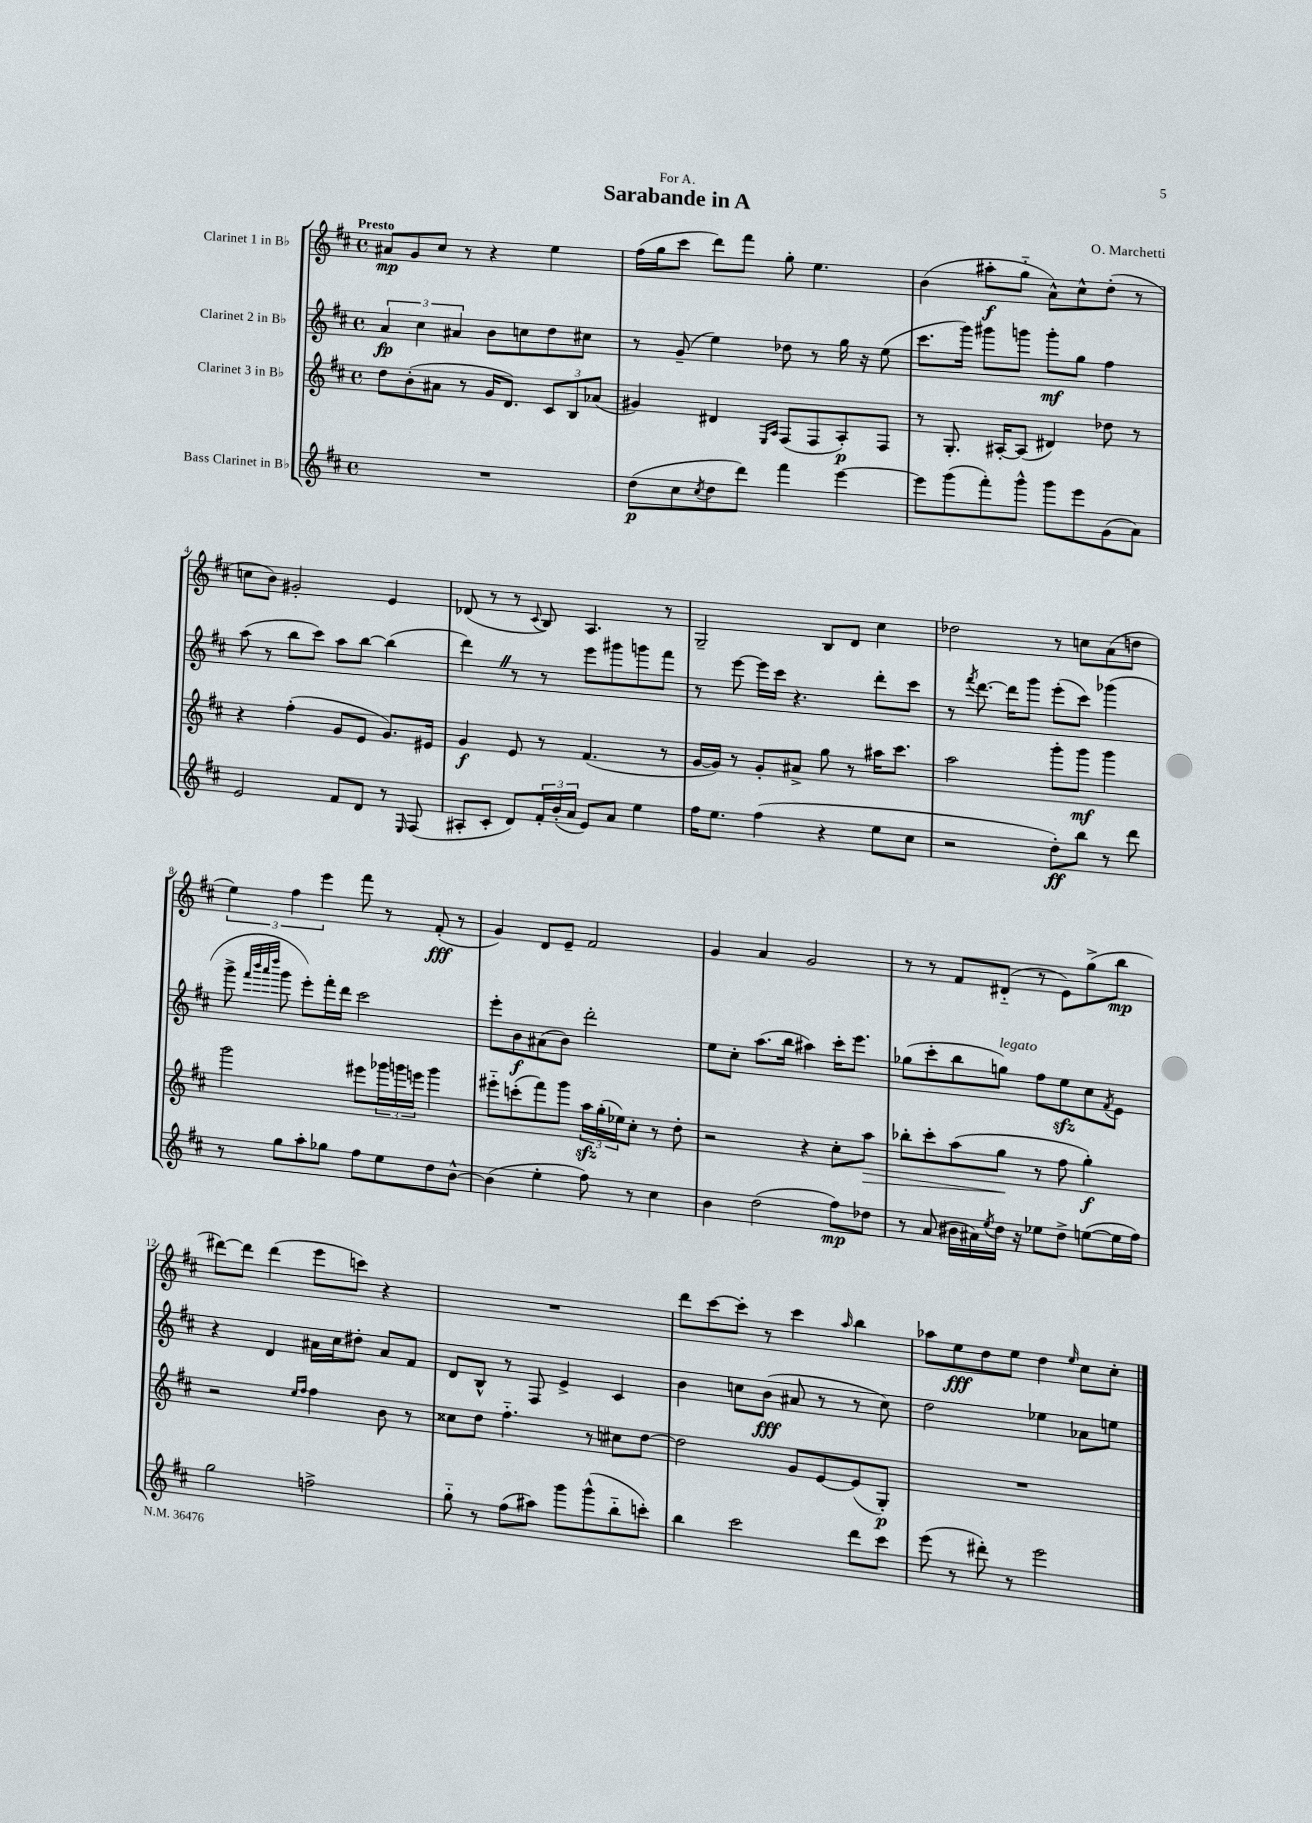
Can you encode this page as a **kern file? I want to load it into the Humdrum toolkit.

**kern	**dynam	**kern	**dynam	**kern	**dynam	**kern	**dynam
*part4	*part4	*part3	*part3	*part2	*part2	*part1	*part1
*staff4	*staff4	*staff3	*staff3	*staff2	*staff2	*staff1	*staff1
*I"Bass Clarinet in B♭	*	*I"Clarinet 3 in B♭	*	*I"Clarinet 2 in B♭	*	*I"Clarinet 1 in B♭	*
*clefG2	*	*clefG2	*	*clefG2	*	*clefG2	*
*k[f#c#]	*	*k[f#c#]	*	*k[f#c#]	*	*k[f#c#]	*
*M4/4	*	*M4/4	*	*M4/4	*	*M4/4	*
*met(c)	*	*met(c)	*	*met(c)	*	*met(c)	*
=1	=1	=1	=1	=1	=1	=1	=1
!	!	!	!	!	!	!LO:TX:a:B:t=Presto	!
1r	.	8dd\L	.	6a/	fp	8a#X/L	mp
.	.	(8b'\	.	.	.	8g/	.
.	.	.	.	6cc#\	.	.	.
.	.	8a#X\J	.	.	.	8cc#/J	.
.	.	.	.	6a#X/	.	.	.
.	.	8r	.	.	.	8r	.
.	.	16g/KL	.	8b\L	.	4r	.
.	.	8.d/J)	.	.	.	.	.
.	.	.	.	8ccn\	.	.	.
.	.	12c#/L	.	8dd\	.	4ee\	.
.	.	12B/	.	.	.	.	.
.	.	.	.	8cc#X\J	.	.	.
.	.	(12a-X/J	.	.	.	.	.
=2	=2	=2	=2	=2	=2	=2	=2
(8dd\L	p	4g#X/)	.	8r	.	(16ff#\LL	.
.	.	.	.	.	.	16gg\J	.
8cc#\	.	.	.	(8g~/	.	8ccc#\J	.
8qcc#/	.	.	.	.	.	.	.
8dd\	.	4d#X/	.	4ee\)	.	8ddd\L)	.
8ddd\J)	.	.	.	.	.	8fff#\J	.
.	.	16qqE/LL	.	.	.	.	.
.	.	16qqA/JJ	.	.	.	.	.
4fff#\	.	(8F#/L	.	8dd-X\	.	8gg'\	.
.	.	8F#/	.	8r	.	4.ee\	.
[4eee\	.	8A'/)	p	16gg\	.	.	.
.	.	.	.	16r	.	.	.
.	.	8F#/J	.	(8ee\	.	.	.
=3	=3	=3	=3	=3	=3	=3	=3
8eee\L]	.	8r	.	8.ccc#\L	.	(4b\	.
(8ggg\	.	8.G'/	.	.	.	.	.
.	.	.	.	16ggg\Jk)	.	.	.
8fff#'\)	.	.	.	8ggg#X\L	.	8aa#X'\L	f
.	.	[16A#X'/KL	.	.	.	.	.
8ggg^^\J	.	(8A#/J]	.	8gggn\J	.	8gg\J	.
8ggg\L	.	4d#X/)	.	8ggg'\L	mf	8a^^\L)	.
8eee\	.	.	.	8gg\J	.	8cc#^^\	.
(8g\	.	8dd-X\	.	4ff#\	.	(8dd'\J	.
8a\J)	.	8r	.	.	.	8r	.
!!LO:LB:g=z
=4	=4	=4	=4	=4	=4	=4	=4
2e/	.	4r	.	(8aa\	.	8ccn\L	.
.	.	.	.	8r	.	8b\J)	.
.	.	(4ff#'\	.	8bb\L	.	2g#X'/	.
.	.	.	.	8ccc#\J)	.	.	.
8f#/L	.	8g/L	.	8aa\L	.	.	.
8d/J	.	8e/J	.	[8bb\J	.	.	.
8r	.	8.g/L)	.	(4bb\]	.	4e/	.
16qqE/	.	.	.	.	.	.	.
(8F#/	.	.	.	.	.	.	.
.	.	16e#X/Jk	.	.	.	.	.
=5	=5	=5	=5	=5	=5	=5	=5
8A#X'/L	.	4g/	f	4dddZ\)	.	(8d-X/	.
8c#'/J	.	.	.	.	.	8r	.
8d/L)	.	8e/	.	8r	.	8r	.
.	.	.	.	.	.	8qqc#/	.
24f#'/L	.	8r	.	8r	.	8B/)	.
(24b'/	.	.	.	.	.	.	.
24a/JJ	.	.	.	.	.	.	.
8e/L)	.	(4.f#/	.	8eee\L	.	4.A/	.
8a/J	.	.	.	8ggg#X\	.	.	.
4ee\	.	.	.	8gggn\	.	.	.
.	.	8r	.	8fff#\J	.	8r	.
=6	=6	=6	=6	=6	=6	=6	=6
16ff#\KL	.	[16g/LL	.	8r	.	2G~/	.
8.ee\J	.	16g/JJ])	.	.	.	.	.
.	.	8r	.	[8eee\	.	.	.
(4ff#\	.	8g'/L	.	16eee\LL]	.	.	.
.	.	.	.	16ccc#\JJ	.	.	.
.	.	8a#X^/J	.	4.r	.	.	.
4r	.	8gg\	.	.	.	8B/L	.
.	.	8r	.	.	.	8d/J	.
8ee\L	.	16aa#X\KL	.	8ddd'\L	.	4cc#\	.
.	.	8.ccc#\J	.	.	.	.	.
8cc#\J	.	.	.	8ccc#\J	.	.	.
=7	=7	=7	=7	=7	=7	=7	=7
2r	.	2aa\	.	8r	.	2dd-X\	.
.	.	.	.	8qfff#/	.	.	.
.	.	.	.	[8.ddd\	.	.	.
.	.	.	.	16ddd\KL]	.	.	.
.	.	.	.	8ggg\J	.	.	.
8dd'\L)	ff	8ggg'\L	.	(8eee'\L	.	8r	.
8bb\J	.	8ggg\J	mf	8ccc#\J)	.	8ccn\L	.
8r	.	4ggg\	.	(4ggg-X\	.	(8a\	.
8ddd\	.	.	.	.	.	8ddn\J	.
!!LO:LB:g=z
=8	=8	=8	=8	=8	=8	=8	=8
8r	.	2ggg\	.	8ggg^\	.	6ee\)	.
.	.	.	.	32qqfff#/LLL	.	.	.
.	.	.	.	32qqbbb/	.	.	.
.	.	.	.	32qqaaa/	.	.	.
.	.	.	.	32qqdddd/JJJ	.	.	.
8gg\L	.	.	.	8ggg\	.	.	.
.	.	.	.	.	.	6ff#\	.
8aa'\	.	.	.	8eee'\L)	.	.	.
.	.	.	.	.	.	6eee\	.
8gg-X\J	.	.	.	16fff#'\L	.	.	.
.	.	.	.	16ddd\JJ	.	.	.
8ff#\L	.	8eee#X\L	.	2ccc#\	.	8fff#\	.
8ee\	.	24ggg-X\L	.	.	.	8r	.
.	.	24gggn\	.	.	.	.	.
.	.	24eeen\JJ	.	.	.	.	.
8dd\	.	4ggg\	.	.	.	(8f#'/	fff
[8b^^\J	.	.	.	.	.	8r	.
=9	=9	=9	=9	=9	=9	=9	=9
(4b\]	.	8eee#X\L	.	8eee'\L	.	4g/)	.
.	.	(8cccn'\	.	8b\	f	.	.
4ee'\	.	8fff#\)	.	(8a#X\	.	8d/L	.
.	.	8ggg\J	.	8b\J)	.	8e~/J	.
8ff#\)	.	24aazz\LL	.	2ddd'\	.	2f#/	.
.	.	(24gg'\	.	.	.	.	.
.	.	24ee-X\J)	.	.	.	.	.
8r	.	8cc#'\J	.	.	.	.	.
4cc#\	.	8r	.	.	.	.	.
.	.	8dd'\	.	.	.	.	.
=10	=10	=10	=10	=10	=10	=10	=10
4b\	.	2r	.	8ee\L	.	4g/	.
.	.	.	.	8cc#'\J	.	.	.
(2dd\	.	.	.	(8.aa\L	.	4a/	.
.	.	.	.	16bb\Jk	.	.	.
.	.	4r	.	4aa#X\)	.	2g/	.
8ff#\L)	mp	8cc#'\L	.	16ccc#'\KL	.	.	.
.	.	.	.	8.eee\J	.	.	.
!	!	!	!LO:HP:b	!	!	!	!
8dd-X\J	.	8aa\J	>	.	.	.	.
=11	=11	=11	=11	=11	=11	=11	=11
8r	.	8bb-X'\L	.	(8gg-X\L	.	8r	.
(8a/	.	8ccc#'\	.	8ccc#'\	.	8r	.
16b#X\LL	.	(8aa\	.	8bb\	.	8f#/L	.
16a#X\)	.	.	.	.	.	.	.
8qee/	.	.	.	.	.	.	.
!	!	!	!	!LO:TX:a:i:t=legato	!	!	!
16dd\JJ	.	8gg\J	.	8ggn\J)	.	(8d#X/J	.
16r	.	.	.	.	.	.	.
8ee-X\L	.	8r	]	8ff#\L	.	8r	.
8dd^\J	.	8ff#\	.	8eezz\	.	8e\L)	.
([8een\L	.	4gg'\)	f	8cc#\	.	(8gg^\	.
.	.	.	.	8qf#/	.	.	.
16ee\L]	.	.	.	8e\J	.	8bb\J	mp
16ff#\JJ)	.	.	.	.	.	.	.
!!LO:LB:g=z
=12	=12	=12	=12	=12	=12	=12	=12
2gg\	.	2r	.	4r	.	[8ddd#X\L)	.
.	.	.	.	.	.	8ddd#\J]	.
.	.	.	.	4d/	.	(4ddd#\	.
.	.	16qqee/LL	.	.	.	.	.
.	.	16qqff#/JJ	.	.	.	.	.
2ffn^\	.	4ff#\	.	16a#X\LL	.	8eee\L	.
.	.	.	.	16cc#\J	.	.	.
.	.	.	.	8dd#X'\J	.	8cccn\J)	.
.	.	8b\	.	8a#/L	.	4r	.
.	.	8r	.	8f#/J	.	.	.
=13	=13	=13	=13	=13	=13	=13	=13
8gg\	.	8cc##X\L	.	8d/L	.	1r	.
8r	.	8dd\J	.	8B^^/J	.	.	.
(8ff#\L	.	4.ff#\	.	8r	.	.	.
8aa#X\J)	.	.	.	8F#/	.	.	.
8ggg\L	.	.	.	4e^/	.	.	.
(8ggg^^\	.	8r	.	.	.	.	.
8bb\	.	8cc#X\L	.	4c#/	.	.	.
8cccn'\J)	.	[8dd\J	.	.	.	.	.
=14	=14	=14	=14	=14	=14	=14	=14
4bb\	.	2dd\]	.	4b\	.	8ddd\L	.
.	.	.	.	.	.	[8ccc#\	.
2ccc#\	.	.	.	8ccn\L	.	8ccc#'\J]	.
.	.	.	.	(8b\J	fff	8r	.
.	.	8g/L	.	8a#X/	.	4ccc#\	.
.	.	[8e/	.	8r	.	.	.
.	.	.	.	.	.	16qqaa/	.
8ddd\L	.	(8e/]	.	8r	.	4bb\	.
8ccc#\J	.	8G'/J)	p	8cc\)	.	.	.
=15	=15	=15	=15	=15	=15	=15	=15
(8eee\	.	1r	.	2dd\	.	8aa-X\L	.
8r	.	.	.	.	.	8ee\	fff
8ddd#X'\)	.	.	.	.	.	8dd\	.
8r	.	.	.	.	.	8ee\J	.
2eee\	.	.	.	4ee-X\	.	4dd\	.
.	.	.	.	.	.	16qqee/	.
.	.	.	.	8a-X\L	.	8cc#\L	.
.	.	.	.	8een\J	.	8cc#'\J	.
==	==	==	==	==	==	==	==
*-	*-	*-	*-	*-	*-	*-	*-
